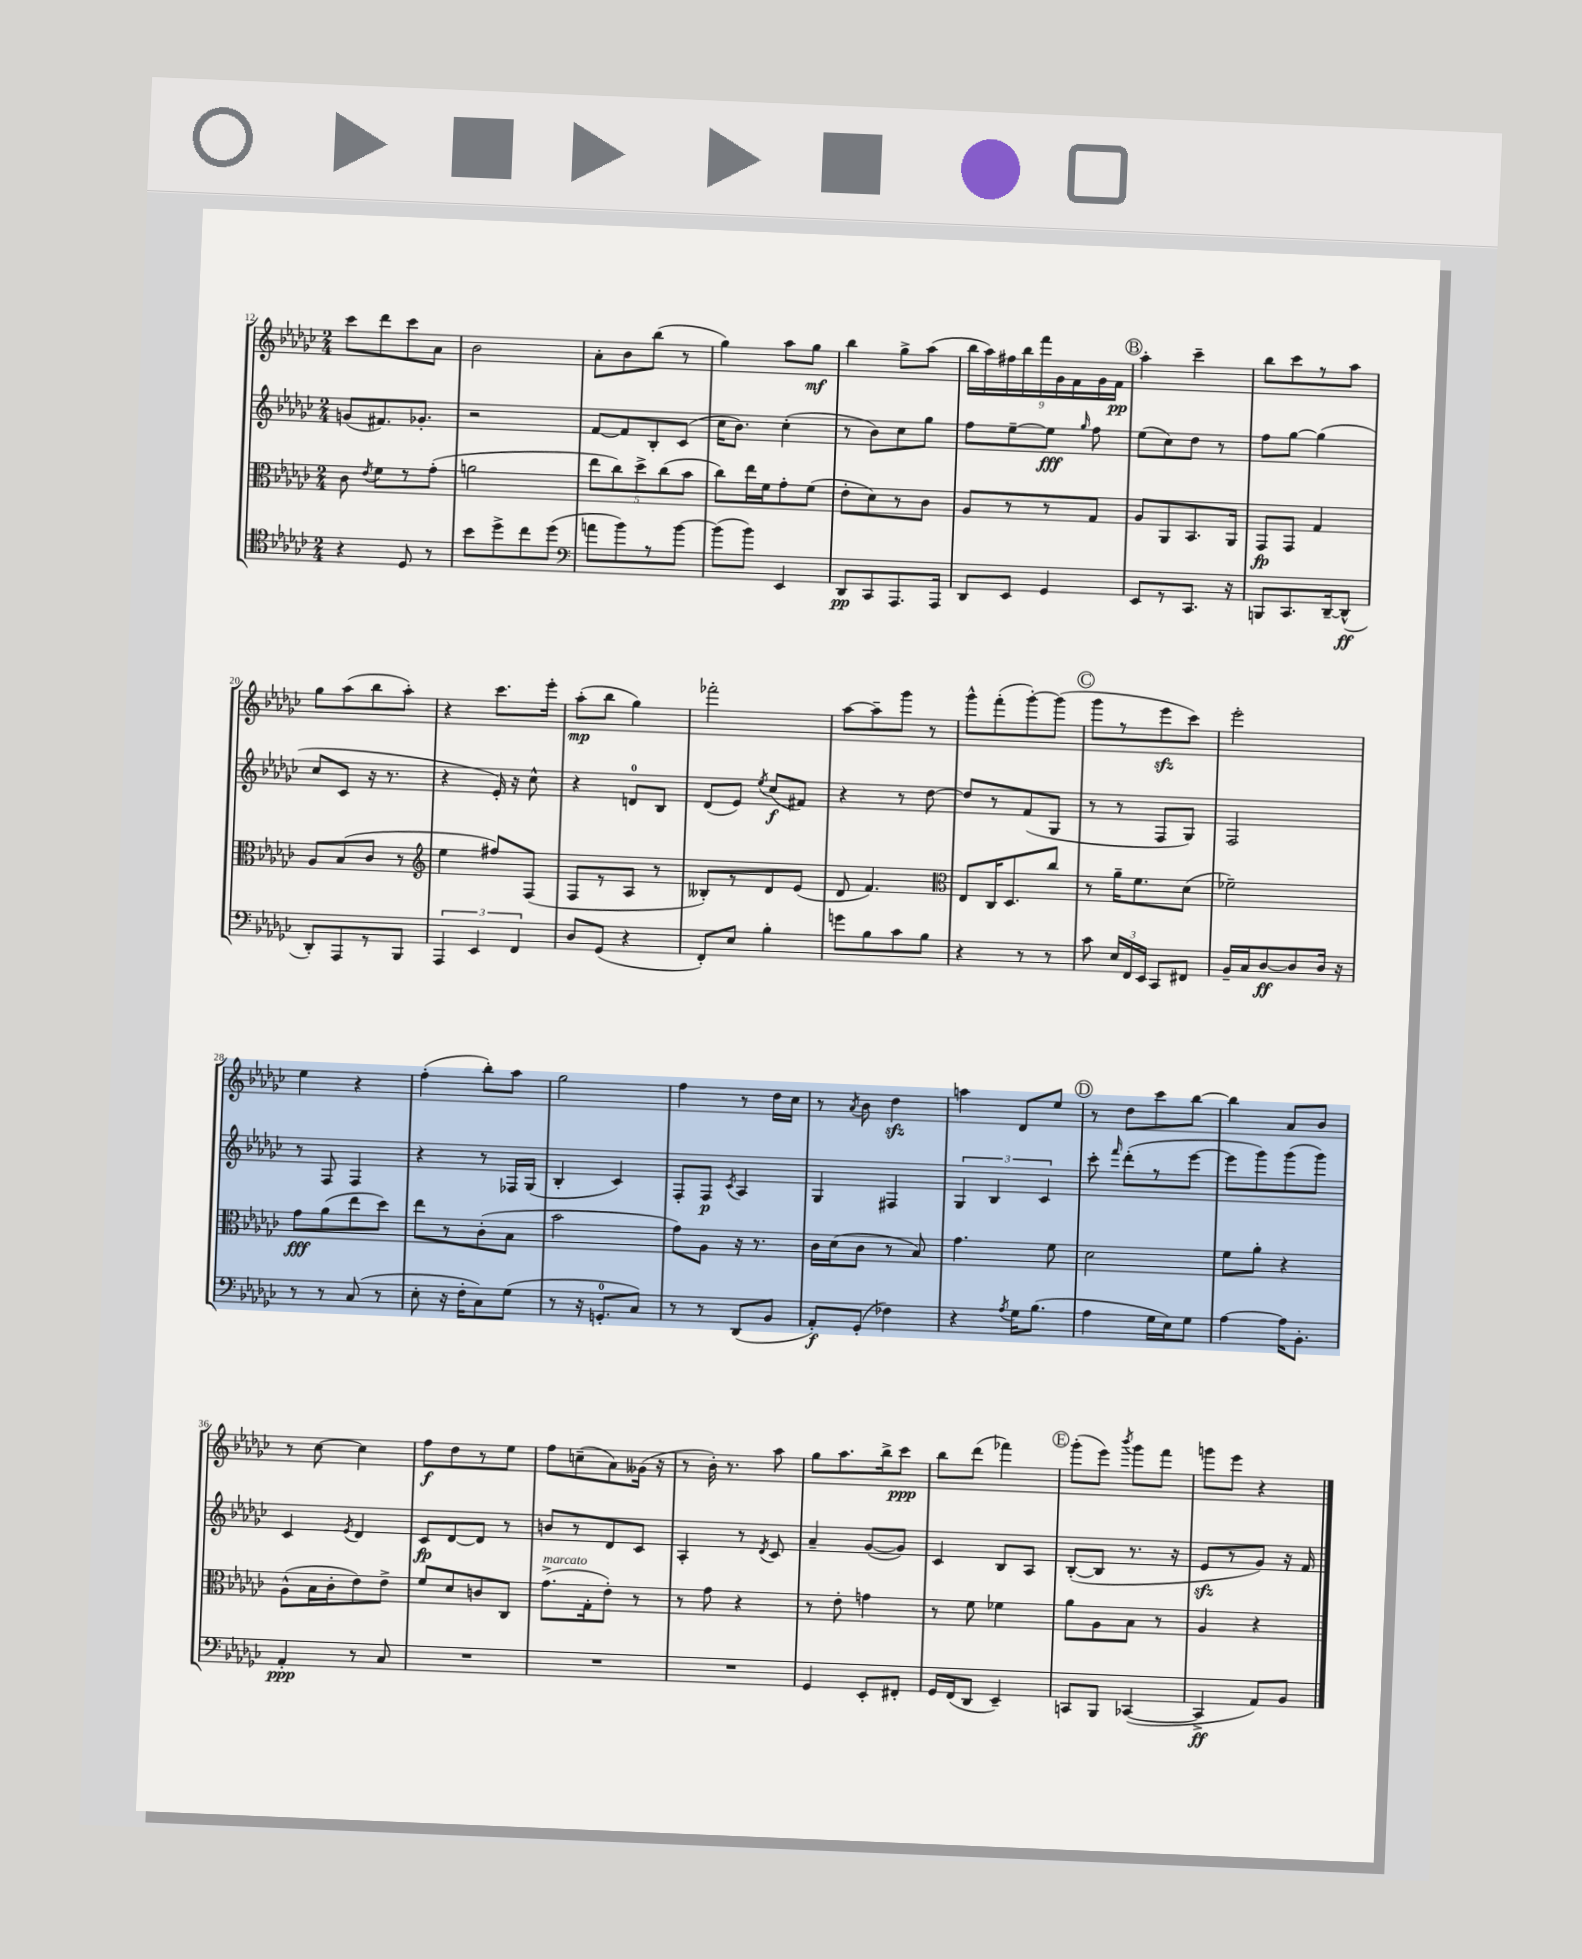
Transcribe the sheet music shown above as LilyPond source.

<<
\new StaffGroup <<
\new Staff = "s0" {
    \clef treble \key ges \major \numericTimeSignature \time 2/4
    \autoBeamOff ces'''8[ des'''8 ces'''8 aes'8] |
    bes'2 |
    aes'8[-. bes'8 bes''8]( r8 |
    ges''4) aes''8[ ges''8]\mf |
    bes''4 ges''8[-> aes''8]( |
    \tuplet 9/8 { bes''16[ aes''16) fis''16 bes''16 f'''16 ges'16 f'16 ges'16 f'16]\pp } |
    \mark \markup { \circle "B" } aes''4-. ces'''4-- |
    bes''8[ ces'''8 r8 aes''8] |
    ges''8[ aes''8( bes''8 aes''8]-.) |
    r4 ces'''8.[ ees'''16]-. |
    aes''8[-.\mp( bes''8] ges''4) |
    fes'''2-. |
    aes''8[~ aes''8-- ges'''8] r8 |
    ges'''8[-^ f'''8-.( ges'''8~-.) ges'''8]( |
    \mark \markup { \circle "C" } ges'''8[ r8 ees'''8\sfz ces'''8]) |
    ees'''2-. |
    ees''4 r4 |
    f''4-.( bes''8[-.) aes''8] |
    ges''2 |
    f''4 r8 des''16[ ces''16] |
    r8 \acciaccatura { aes'8 } bes'8 des''4\sfz |
    a''4 des'8[ ees''8] |
    \mark \markup { \circle "D" } r8 des''8[ ces'''8 bes''8]~ |
    bes''4 aes'8[ bes'8] |
    r8 ces''8~ ces''4 |
    f''8[\f des''8 r8 ees''8] |
    f''8[ c''8--( aes'8) geses'16]( r16 |
    r8 bes'16-.) r8. aes''8 |
    ges''8[ aes''8. bes''16-> ces'''8]\ppp |
    bes''8[ des'''8]( fes'''4) |
    \mark \markup { \circle "E" } ges'''8[-.( ees'''8]) \acciaccatura { bes'''8 } ges'''8[ f'''8] |
    g'''8[ ees'''8] r4 \bar "|." |
}
\new Staff = "s1" {
    \clef treble \key ges \major \numericTimeSignature \time 2/4
    \autoBeamOff g'8[( fis'8.) ges'8.]-. |
    r2 |
    f'8[~ f'8 bes8-. ces'8]( |
    ces''16[ bes'8.]) ces''4-.( |
    r8 bes'8[) ces''8 ges''8] |
    f''8[ ees''8~-- ees''8]\fff \grace { ges''16 } f''8 |
    \mark \markup { \circle "B" } ees''8[( ces''8) des''8] r8 |
    f''8[ ges''8]~ ges''4( |
    ces''8[ ces'8] r16 r8. |
    r4 ees'16-.) r16 ces''8-^ |
    r4 d'8[-0 bes8] |
    des'8[( ees'8]) \acciaccatura { ees''8 } ces''8[\f( fis'8]) |
    r4 r8 des''8~ |
    des''8[ r8 f'8( ges8] |
    \mark \markup { \circle "C" } r8 r8 f8[ ges8]) |
    f2 |
    r8 f8 f4 |
    r4 r8 fes16[ ges16]( |
    bes4-. ces'4) |
    f8[-. f8]\p \acciaccatura { ces'8 } aes4 |
    ges4 fis4 |
    \tuplet 3/2 { ges4 bes4 ces'4 } |
    \mark \markup { \circle "D" } ces'''8-. \grace { f'''16 } des'''8[-.( r8 ees'''8]~ |
    ees'''8[ ges'''8) ges'''8( ges'''8]) |
    ces'4 \acciaccatura { ees'8 } des'4 |
    ces'8[\fp des'8~ des'8] r8 |
    b'8[ r8 des'8 ces'8] |
    aes4-. r8 \acciaccatura { des'8 } ces'8 |
    aes'4-- ges'8[~( ges'8]) |
    ces'4 bes8[ aes8] |
    \mark \markup { \circle "E" } bes8[~-.( bes8] r8. r16 |
    ees'8[\sfz r8 ges'8]) r16 f'16 \bar "|." |
}
\new Staff = "s2" {
    \clef alto \key ges \major \numericTimeSignature \time 2/4
    \autoBeamOff ces'8 \acciaccatura { ees'8 } f'8[ r8 ges'8]-.( |
    a'2 |
    \tuplet 5/4 { ees''8[ ces''8) des''8-> ces''8( bes'8] } |
    ces''8[) ees''16 f'16 ges'8-. f'8]( |
    ees'8[-. des'8) r8 ces'8] |
    aes8[ r8 r8 ges8] |
    \mark \markup { \circle "B" } aes8[ aes,8 bes,8. aes,16] |
    ges,8[\fp ges,8] ges4 |
    aes8[ bes8( ces'8] r8 |
    \clef treble ees''4 fis''8[) f8]( |
    f8[ r8 aes8] r8 |
    beses8[-.) r8 des'8 ees'8]( |
    des'8 f'4.) |
    \clef alto ees8[ ces16 des8. ces''8] |
    \mark \markup { \circle "C" } r8 aes'16[-- f'8. des'8]( |
    fes'2--) |
    ges'8[\fff aes'8( ees''8 des''8]) |
    ees''8[ r8 ces'8-.( bes8] |
    bes'2 |
    ges'8[) aes8] r16 r8. |
    ces'16[ des'16( ces'8] r8 bes8) |
    ges'4. f'8 |
    \mark \markup { \circle "D" } des'2 |
    f'8[ aes'8]-. r4 |
    aes8[-^( bes16 ces'16-. ees'8) ees'8]-> |
    f'8[ des'8 c'8 ces8] |
    ges'8.[->^\markup { \italic "marcato" }( ges16-. ees'8]-.) r8 |
    r8 ges'8 r4 |
    r8 ees'8-. g'4 |
    r8 f'8 fes'4 |
    \mark \markup { \circle "E" } aes'8[ aes8 bes8] r8 |
    aes4 r4 \bar "|." |
}
\new Staff = "s3" {
    \clef tenor \key ges \major \numericTimeSignature \time 2/4
    \autoBeamOff r4 des8 r8 |
    bes'8[ des''8-> ces''8 des''8]( |
    \clef bass a'8[ bes'8) r8 bes'8]~ |
    bes'8[( bes'8]) ees,4 |
    des,8[\pp ces,8 aes,,8. aes,,16] |
    des,8[ ees,8] ges,4 |
    \mark \markup { \circle "B" } ees,8[ r8 ces,8.] r16 |
    b,,8[ ces,8. des,16~-- des,8]-^\ff( |
    des,8[-.) aes,,8 r8 bes,,8] |
    \tuplet 3/2 { aes,,4 ees,4 f,4 } |
    des8[ ges,8]( r4 |
    f,8[-.) ees8] bes4-. |
    g'8[ bes8 ces'8 bes8] |
    r4 r8 r8 |
    \mark \markup { \circle "C" } ces'8 \tuplet 3/2 { ees16[ f,16 ees,16] } ces,8[ fis,8] |
    bes,16[-- ces16 des8~\ff des8 des16] r16 |
    r8 r8 ces8( r8 |
    ees8-. r16 f16[-. ces8) ges8]( |
    r8 r16 g,8.[-0-. ces8]) |
    r8 r8 des,8[( bes,8] |
    aes,8[-.\f) ges,8]-.( fes4) |
    r4 \acciaccatura { aes8 } ges16[ bes8.]( |
    \mark \markup { \circle "D" } aes4 ges16[ ees16) ges8] |
    aes4~ aes16[ bes,8.]-. |
    aes,4-.\ppp r8 ces8 |
    R2 |
    R2 |
    R2 |
    ges,4 ees,8[-. fis,8]-. |
    ges,16[ f,16( des,8] ees,4--) |
    \mark \markup { \circle "E" } c,8[ bes,,8] ces,4~( |
    ces,4->\ff aes,8[) bes,8] \bar "|." |
}
>>
>>
\layout { \context { \Score currentBarNumber = #12 } }
